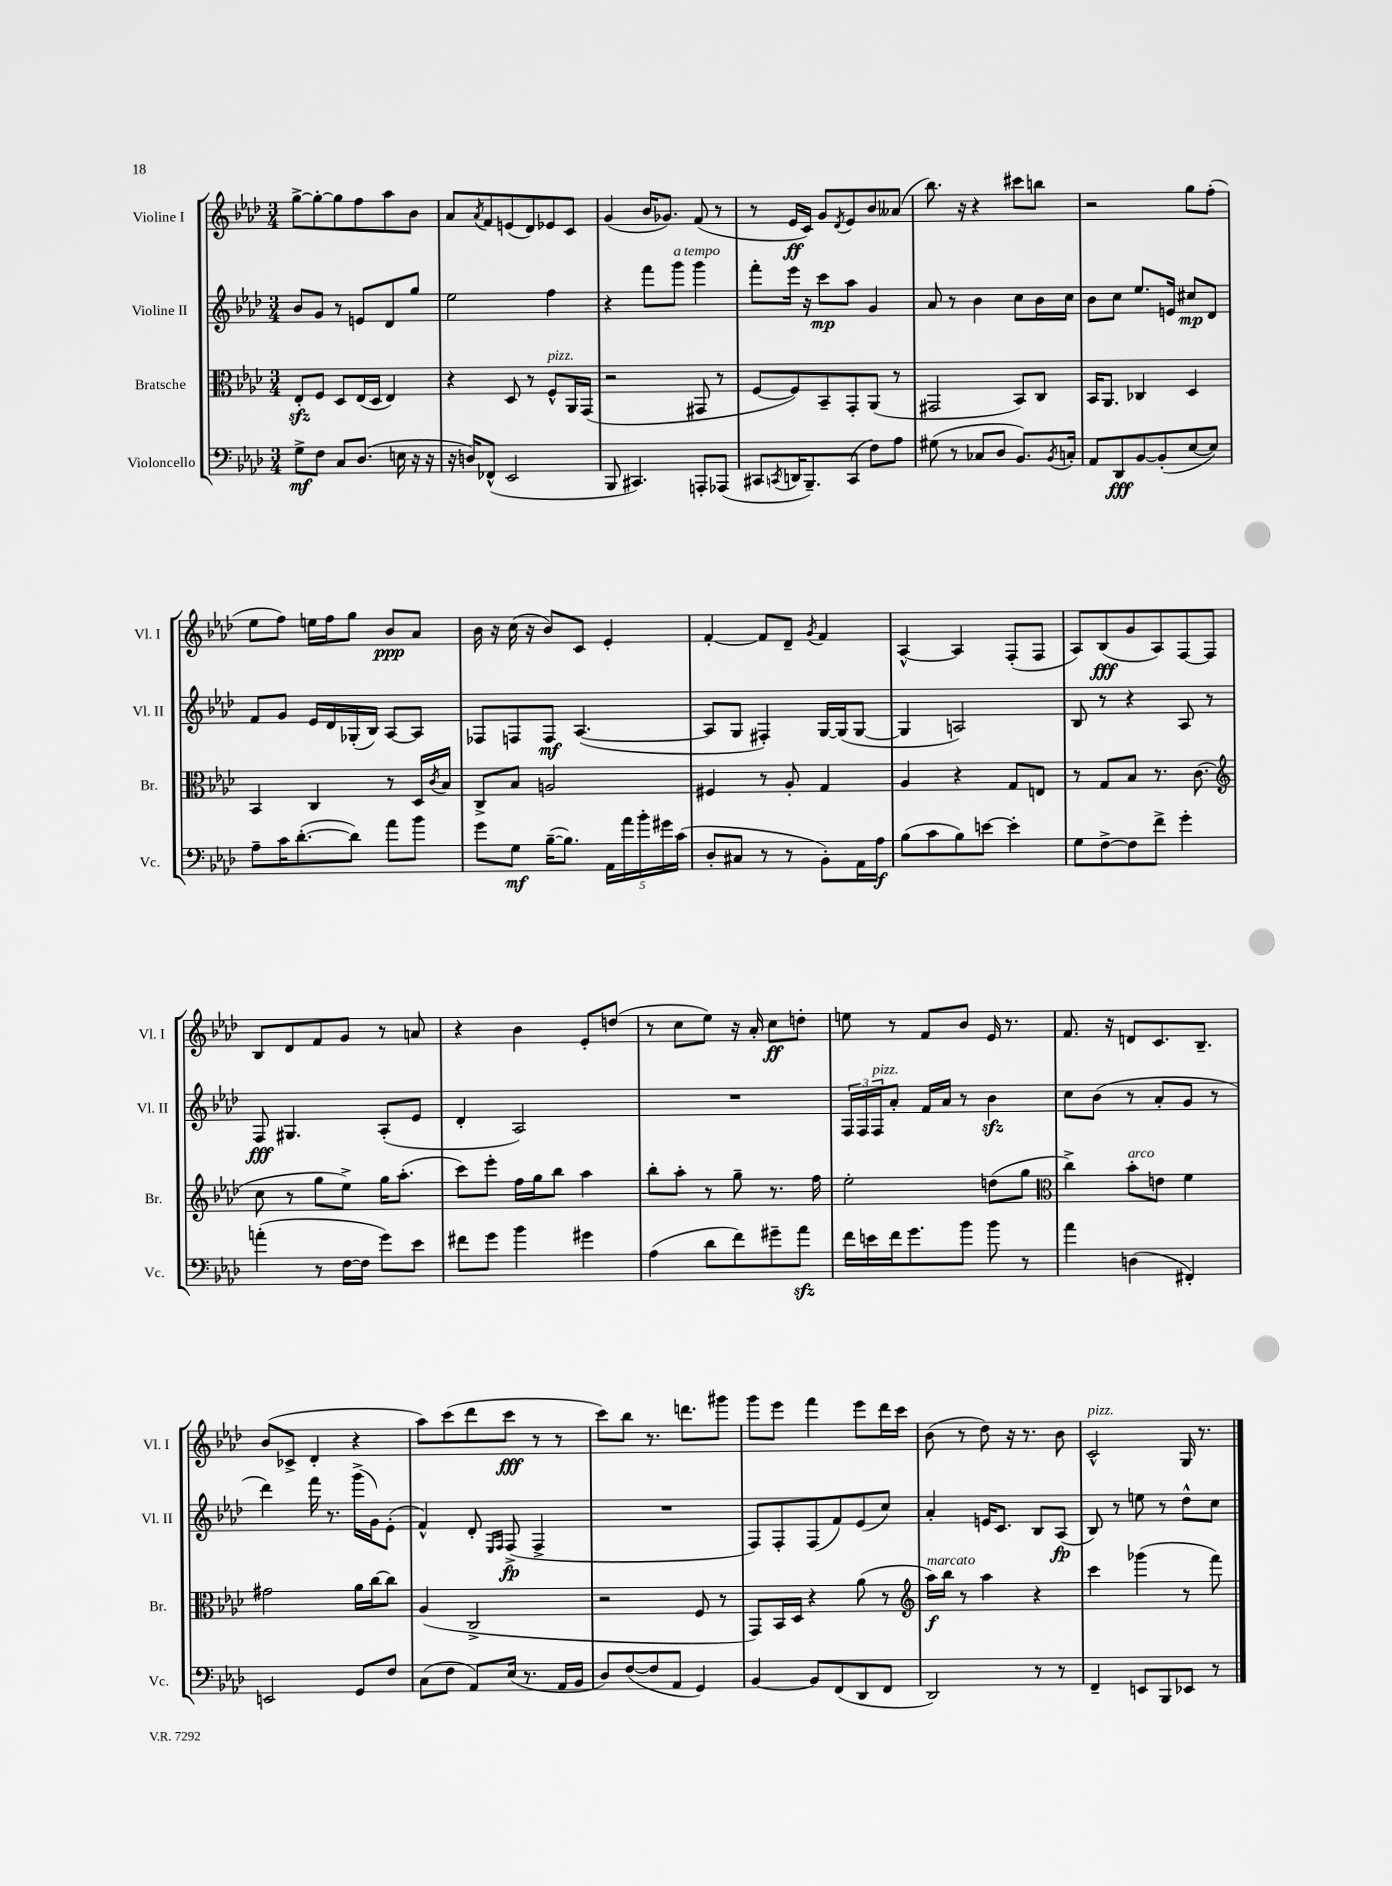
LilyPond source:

<<
\new StaffGroup <<
\new Staff = "s0" \with { instrumentName = "Violine I" shortInstrumentName = "Vl. I" } {
    \clef treble \key aes \major \numericTimeSignature \time 3/4
    g''8~-> g''8~-. g''8 f''8 aes''8 bes'8 |
    aes'8 \acciaccatura { aes'8 } f'8 e'8( des'8) ees'8 c'8 |
    g'4( bes'16 ges'8.) f'8( r8 |
    r8 ees'16\ff c'16) g'8 \acciaccatura { des'8 } ees'8 bes'8 aeses'8( |
    bes''8.) r16 r4 cis'''8 b''8 |
    r2 g''8 f''8-.( |
    ees''8 f''8) e''16 f''16 g''8 bes'8\ppp aes'8 |
    bes'16 r16 c''16( r16 bes'8) c'8 ees'4-. |
    f'4~-. f'8 des'8-- \acciaccatura { g'8 } f'4 |
    aes4~-^ aes4 f8-.( f8 |
    aes8) bes8\fff( g'8 aes8) f8~ f8 |
    bes8 des'8 f'8 g'8 r8 a'8 |
    r4 bes'4 ees'8-. d''8( |
    r8 c''8 ees''8) r16 aes'16-. c''8\ff d''8-. |
    e''8 r8 f'8 bes'8 ees'16 r8. |
    f'8. r16 d'8 c'8. bes8.-- |
    bes'8( ces'8-> des'4-. r4 |
    aes''8) c'''8( des'''8 c'''8\fff r8 r8 |
    c'''8) bes''8 r8. d'''8. gis'''8 |
    g'''8 ees'''8 f'''4 ees'''8 des'''16 c'''16 |
    bes'8( r8 des''8) r16 r8. bes'8 |
    c'2-^^\markup { \italic "pizz." } g16 r8. \bar "|." |
}
\new Staff = "s1" \with { instrumentName = "Violine II" shortInstrumentName = "Vl. II" } {
    \clef treble \key aes \major \numericTimeSignature \time 3/4
    bes'8 g'8 r8 e'8 des'8 g''8 |
    ees''2 f''4 |
    r4 f'''8 g'''8^\markup { \italic "a tempo" } g'''4 |
    f'''8-. ees'''16 r16 c'''8\mp aes''8 g'4 |
    aes'8 r8 bes'4 c''8 bes'16 c''16 |
    bes'8 c''8 ees''8. e'16 cis''8\mp des'8 |
    f'8 g'8 ees'16 des'16 ges16-.( bes16) aes8~ aes8 |
    fes8 f8 f8\mf aes4.~( |
    aes8 g8 fis4-.) g16~ g16( g8~ |
    g4 a2) |
    bes8 r8 r4 aes8 r8 |
    f8\fff gis4. aes8-.( ees'8 |
    des'4-. aes2) |
    R2. |
    \tuplet 3/2 { f16 f16 f16^\markup { \italic "pizz." } } aes'8-. f'16 aes'16 r8 bes'4\sfz |
    c''8 bes'8( r8 aes'8-. g'8 r8 |
    des'''4) f'''16 r8. g'''16->( g'16) ees'8-.( |
    f'4-^) des'8-. \grace { ees16 f16 } f8->\fp( f4-> |
    R2. |
    f8) f8-. f8( f'8) ees'8( c''8) |
    aes'4-. e'16 c'8. bes8 aes8\fp( |
    bes8) r8 e''8 r8 des''8-^ c''8 \bar "|." |
}
\new Staff = "s2" \with { instrumentName = "Bratsche" shortInstrumentName = "Br." } {
    \clef alto \key aes \major \numericTimeSignature \time 3/4
    ees8-.\sfz f8 des8 ees16( des16 ees4) |
    r4 des8 r8 f8-^^\markup { \italic "pizz." } aes,16 g,16( |
    r2 gis,8 r8 |
    f8~ f8) bes,8-- g,8-. aes,8( r8 |
    gis,2 bes,8) c8 |
    bes,16 aes,8. ces4 des4 |
    bes,4 c4 r8 des16 \acciaccatura { c'8 } bes16 |
    c8-> bes8 a2 |
    fis4 r8 aes8-. g4 |
    aes4 r4 g8 e8 |
    r8 g8 bes8 r8. c'8.( |
    \clef treble c''8 r8 g''8 ees''8->) g''16 aes''8.-.( |
    c'''8) ees'''8-. f''16 g''16 bes''8 aes''4 |
    bes''8-. aes''8-. r8 g''8-- r8. f''16 |
    ees''2-. d''8( g''8 |
    \clef alto c''4->) bes'8-.^\markup { \italic "arco" } e'8 f'4 |
    gis'2 aes'16 c''16~ c''8 |
    aes4( c2-> |
    r2 f8 r8 |
    g,8) bes,16 des16 r4 aes'8( r8 |
    \clef treble aes''16\f^\markup { \italic "marcato" }) bes''16 r8 aes''4 r4 |
    c'''4 ges'''4( r8 f'''8) \bar "|." |
}
\new Staff = "s3" \with { instrumentName = "Violoncello" shortInstrumentName = "Vc." } {
    \clef bass \key aes \major \numericTimeSignature \time 3/4
    g8->\mf f8 c8 des8.( e16 r16 r16 |
    r16 d16) fes,8-^( ees,2 |
    bes,,8 cis,4.) a,,8-. aes,,8( |
    cis,8 \acciaccatura { c,8 } d,16 bes,,8.--) c,8( f8) aes8 |
    gis8( r8 ces8 des8 bes,8.) \acciaccatura { bes,8 } c16-. |
    aes,8 des,8\fff bes,8~ bes,8-.( ees8~ ees8) |
    aes8-- c'16 des'8.~-.( des'8) aes'8 bes'8 |
    g'8 g8\mf bes16~--( bes8.) \tuplet 5/4 { aes,16 aes'16 bes'16-. gis'16 c'16( } |
    des8-. cis8 r8 r8 bes,8-.) aes,16 aes16\f |
    bes8( c'8 bes8) e'8~ e'4-. |
    g8 f8~-> f8 f'8-> g'4-. |
    a'4-.( r8 f16~ f16 g'8) ees'8 |
    fis'8 g'8 bes'4 gis'4 |
    aes4( des'8 f'8) gis'8-- aes'8\sfz |
    f'16 e'16 f'16 g'8. bes'8 bes'8 r8 |
    aes'4 d4( fis,4-.) |
    e,2 g,8 f8 |
    c8( f8 aes,8) ees16( r8. aes,16 bes,16 |
    des8) f8~( f8 aes,8 g,4) |
    bes,4~ bes,8 f,8( des,8 f,8 |
    des,2) r8 r8 |
    f,4-- e,8 bes,,8 ees,8 r8 \bar "|." |
}
>>
>>
\layout { \context { \Score \remove "Bar_number_engraver" } }
